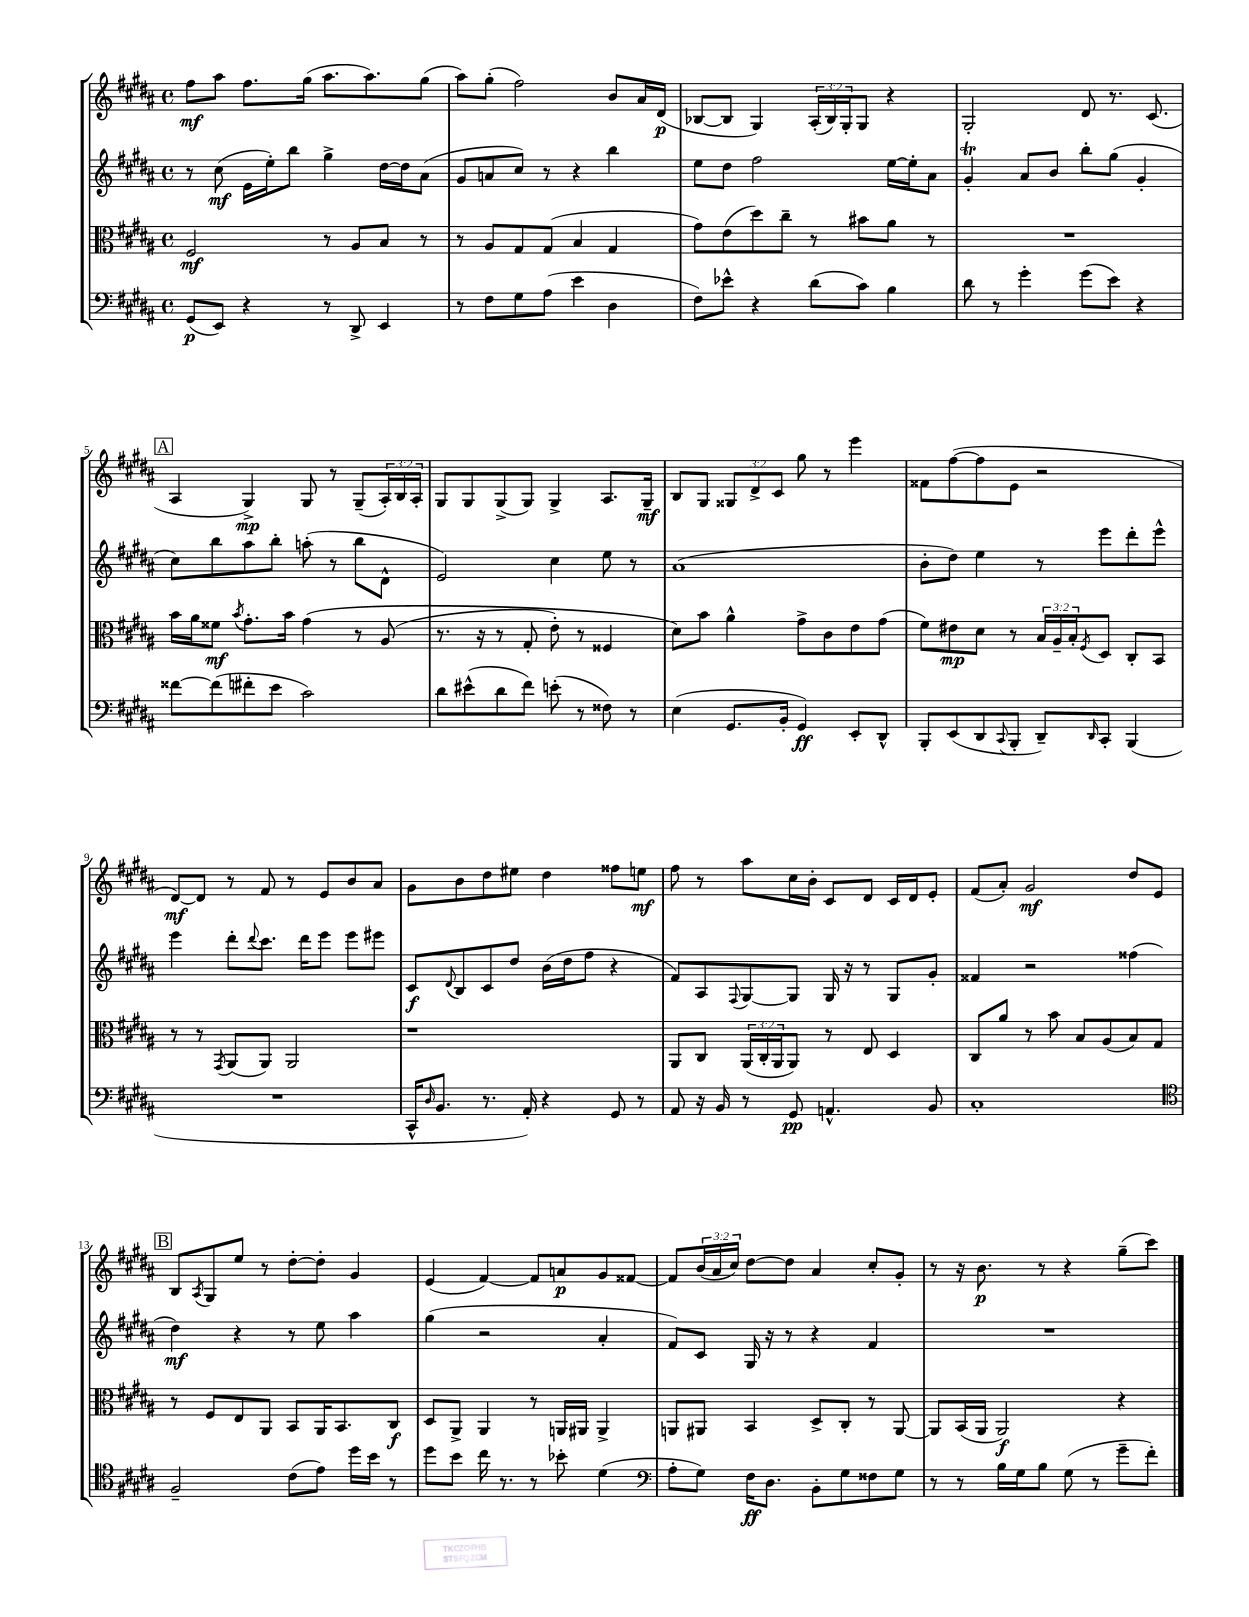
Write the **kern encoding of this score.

**kern	**dynam	**kern	**dynam	**kern	**dynam	**kern	**dynam
*part4	*part4	*part3	*part3	*part2	*part2	*part1	*part1
*staff4	*staff4	*staff3	*staff3	*staff2	*staff2	*staff1	*staff1
*clefF4	*	*clefC3	*	*clefG2	*	*clefG2	*
*k[f#c#g#d#a#]	*	*k[f#c#g#d#a#]	*	*k[f#c#g#d#a#]	*	*k[f#c#g#d#a#]	*
*M4/4	*	*M4/4	*	*M4/4	*	*M4/4	*
*met(c)	*	*met(c)	*	*met(c)	*	*met(c)	*
=1	=1	=1	=1	=1	=1	=1	=1
(8GG#/L	p	2F#/	mf	8r	.	8ff#\L	mf
8EE/J)	.	.	.	(8cc#\	mf	8aa#\J	.
4r	.	.	.	16e\LL	.	8.ff#\L	.
.	.	.	.	16ee'\J)	.	.	.
.	.	.	.	8bb\J	.	.	.
.	.	.	.	.	.	(16gg#\Jk	.
8r	.	8r	.	4gg#^\	.	8.aa#\L	.
8DD#^/	.	8A#/L	.	.	.	.	.
.	.	.	.	.	.	8.aa#\)	.
4EE/	.	8B/J	.	[16dd#\LL	.	.	.
.	.	.	.	16dd#\J]	.	.	.
.	.	8r	.	(8a#\J	.	(8gg#\J	.
=2	=2	=2	=2	=2	=2	=2	=2
8r	.	8r	.	8g#/L	.	8aa#\L)	.
8F#\L	.	8A#/L	.	8an/	.	(8gg#'\J	.
8G#\	.	8G#/	.	8cc#/J)	.	2ff#\)	.
(8A#\J	.	(8G#/J	.	8r	.	.	.
4e\	.	4B/	.	4r	.	.	.
4D#\	.	4G#/	.	4bb\	.	8b/L	.
.	.	.	.	.	.	16a#/L	.
.	.	.	.	.	.	(16d#/JJ	p
=3	=3	=3	=3	=3	=3	=3	=3
8F#\L)	.	8g#\L)	.	8ee\L	.	[8B-X/L	.
8e-X^^\J	.	(8e\	.	8dd#\J	.	8B-/J]	.
4r	.	8dd#\)	.	2ff#\	.	4G#/)	.
.	.	8cc#~\J	.	.	.	.	.
(8d#\L	.	8r	.	.	.	(24A#'/LL	.
.	.	.	.	.	.	24B-/)	.
.	.	.	.	.	.	24G#'/J	.
8c#\J)	.	8b#X\L	.	.	.	8G#/J	.
4B\	.	8a#\J	.	[16ee\LL	.	4r	.
.	.	.	.	16ee'\J]	.	.	.
.	.	8r	.	8a#\J	.	.	.
=4	=4	=4	=4	=4	=4	=4	=4
8d#\	.	1r	.	4g#T'/	.	2G#'/	.
8r	.	.	.	.	.	.	.
4g#'\	.	.	.	8a#/L	.	.	.
.	.	.	.	8b/J	.	.	.
(8g#\L	.	.	.	8bb'\L	.	8d#/	.
8e\J)	.	.	.	(8gg#\J	.	8.r	.
4r	.	.	.	4g#'/	.	.	.
.	.	.	.	.	.	(8.c#/	.
!!LO:LB:g=z
!!LO:REH:place=s1:t=A
=5	=5	=5	=5	=5	=5	=5	=5
[8f##X\L	.	16b\LL	.	8cc#\L)	.	4A#/	.
.	.	16a#\J	.	.	.	.	.
(8f##\]	.	8f##X\J	mf	8bb\	.	.	.
.	.	8qb/	.	.	.	.	.
8f#X'\	.	8.g#'\L	.	8aa#\	.	4G#^/)	mp
8e\J	.	.	.	8bb'\J	.	.	.
.	.	16b\Jk	.	.	.	.	.
2c#\)	.	(4g#\	.	(8aan'\	.	8G#/	.
.	.	.	.	8r	.	8r	.
.	.	8r	.	8bb\L	.	(8G#~/L	.
.	.	(8A#/	.	8d#^^\J	.	24A#'/L)	.
.	.	.	.	.	.	24B/	.
.	.	.	.	.	.	24A#'/JJ	.
=6	=6	=6	=6	=6	=6	=6	=6
8d#\L	.	8.r	.	2e/)	.	8G#/L	.
(8e#X^^\	.	.	.	.	.	8G#/	.
.	.	16r	.	.	.	.	.
8d#\	.	8r	.	.	.	(8G#^/	.
8f#\J)	.	8G#'/	.	.	.	8G#/J)	.
(8en'\	.	8e'\)	.	4cc#\	.	4G#^/	.
8r	.	8r	.	.	.	.	.
8F##X\)	.	4F##X/	.	8ee\	.	8.A#/L	.
8r	.	.	.	8r	.	.	.
.	.	.	.	.	.	16G#~/Jk	mf
=7	=7	=7	=7	=7	=7	=7	=7
(4E\	.	8d#\L)	.	(1a#	.	8B/L	.
.	.	8b\J	.	.	.	8G#/J	.
8.GG#/L	.	4a#^^\	.	.	.	12G##X/L	.
.	.	.	.	.	.	12d#^/	.
.	.	.	.	.	.	12c#/J	.
16BB'/Jk	.	.	.	.	.	.	.
4GG#/)	ff	8g#^\L	.	.	.	8gg#\	.
.	.	8c#\	.	.	.	8r	.
8EE'/L	.	8e\	.	.	.	4eee\	.
8DD#^^/J	.	(8g#\J	.	.	.	.	.
=8	=8	=8	=8	=8	=8	=8	=8
8BBB'/L	.	8f#\L)	.	8b'\L	.	8f##X\L	.
(8EE/	.	8e#X\	mp	8dd#\J)	.	([8ff#\	.
8DD#/	.	8d#\J	.	4ee\	.	8ff#\]	.
8qqCC#/	.	.	.	.	.	.	.
8BBB'/J	.	8r	.	.	.	8e\J	.
8DD#~/L)	.	24B/LL	.	8r	.	2r	.
.	.	24A#~/	.	.	.	.	.
.	.	24B'/J	.	.	.	.	.
16qqDD#/	.	8qF#/	.	.	.	.	.
8CC#'/J	.	8D#/J	.	8eee\L	.	.	.
(4BBB/	.	8C#'/L	.	8ddd#'\	.	.	.
.	.	8BB/J	.	8eee^^\J	.	.	.
!!LO:LB:g=z
=9	=9	=9	=9	=9	=9	=9	=9
1r	.	8r	.	4eee\	.	[8d#/L)	mf
.	.	8r	.	.	.	8d#/J]	.
.	.	8qGG#/	.	.	.	.	.
.	.	(8AA#/L	.	8ddd#'\L	.	8r	.
.	.	.	.	8qqddd#/	.	.	.
.	.	8AA#/J)	.	8.ccc#\J	.	8f#/	.
.	.	2AA#/	.	.	.	8r	.
.	.	.	.	16ddd#\KL	.	.	.
.	.	.	.	8eee\J	.	8e/L	.
.	.	.	.	8eee\L	.	8b/	.
.	.	.	.	8eee#X\J	.	8a#/J	.
=10	=10	=10	=10	=10	=10	=10	=10
16CC#^^/KL	.	1r	.	8c#/L	f	8g#\L	.
16qqD#/	.	.	.	.	.	.	.
8.BB/J	.	.	.	.	.	.	.
.	.	.	.	8qqd#/	.	.	.
.	.	.	.	8B/	.	8b\	.
8.r	.	.	.	8c#/	.	8dd#\	.
.	.	.	.	8dd#/J	.	8ee#X\J	.
16AA#'/)	.	.	.	.	.	.	.
4r	.	.	.	(16b\LL	.	4dd#\	.
.	.	.	.	16dd#\J	.	.	.
.	.	.	.	8ff#\J	.	.	.
8GG#/	.	.	.	4r	.	8ff##X\L	.
8r	.	.	.	.	.	8een\J	mf
=11	=11	=11	=11	=11	=11	=11	=11
8AA#/	.	8AA#/L	.	8f#/L)	.	8ff#\	.
16r	.	8C#/J	.	8A#/	.	8r	.
16BB/	.	.	.	.	.	.	.
.	.	.	.	8qqF#/	.	.	.
8r	.	(24AA#/LL	.	[8G#/	.	8aa#\L	.
.	.	24C#'/	.	.	.	.	.
.	.	24AA#/J	.	.	.	.	.
8GG#/	pp	8AA#/J)	.	8G#/J]	.	16cc#\L	.
.	.	.	.	.	.	16b'\JJ	.
4.AAn^^/	.	8r	.	16G#/	.	8c#/L	.
.	.	.	.	16r	.	.	.
.	.	8E/	.	8r	.	8d#/J	.
.	.	4D#/	.	8G#/L	.	16c#/LL	.
.	.	.	.	.	.	16d#/J	.
8BB/	.	.	.	8g#'/J	.	8e'/J	.
=12	=12	=12	=12	=12	=12	=12	=12
1C#'	.	8C#/L	.	4f##X/	.	(8f#/L	.
.	.	8a#/J	.	.	.	8a#'/J)	.
.	.	8r	.	2r	.	2g#/	mf
.	.	8b\	.	.	.	.	.
.	.	8B/L	.	.	.	.	.
.	.	(8A#/	.	.	.	.	.
.	.	8B/)	.	(4ff##X\	.	8dd#/L	.
.	.	8G#/J	.	.	.	8e/J	.
!!LO:LB:g=z
!!LO:REH:place=s1:t=B
=13	=13	=13	=13	=13	=13	=13	=13
*clefC4	*	*	*	*	*	*	*
2F#~/	.	8r	.	4dd#\)	mf	8B/L	.
.	.	.	.	.	.	8qA#/	.
.	.	8F#/L	.	.	.	8G#/	.
.	.	8E/	.	4r	.	8ee/J	.
.	.	8AA#/J	.	.	.	8r	.
(8c#\L	.	8BB/L	.	8r	.	[8dd#'\L	.
8e\J)	.	16AA#/K	.	8ee\	.	8dd#'\J]	.
.	.	8.BB/	.	.	.	.	.
16dd#\LL	.	.	.	4aa#\	.	4g#/	.
16b\JJ	.	.	.	.	.	.	.
8r	.	8C#/J	f	.	.	.	.
=14	=14	=14	=14	=14	=14	=14	=14
8dd#\L	.	8D#/L	.	(4gg#\	.	(4e/	.
8b\J	.	8AA#^/J	.	.	.	.	.
16cc#\	.	4AA#/	.	2r	.	[4f#/)	.
8.r	.	.	.	.	.	.	.
8r	.	8r	.	.	.	8f#/L]	.
8b-X'\	.	16AAn/LL	.	.	.	8an/	p
.	.	16AA#X/JJ	.	.	.	.	.
(4d#\	.	4AA#^/	.	4a#'/	.	8g#/	.
.	.	.	.	.	.	[8f##X/J	.
=15	=15	=15	=15	=15	=15	=15	=15
*clefF4	*	*	*	*	*	*	*
8A#'\L	.	8AAn/L	.	8f#/L)	.	8f##/L]	.
8G#\J)	.	8AA#X/J	.	8c#/J	.	(24b/L	.
.	.	.	.	.	.	24a#/	.
.	.	.	.	.	.	24cc#/JJ)	.
16F#\KL	ff	4BB/	.	16G#/	.	[8dd#\L	.
8.D#\J	.	.	.	16r	.	.	.
.	.	.	.	8r	.	8dd#\J]	.
8BB'\L	.	8D#^/L	.	4r	.	4a#/	.
8G#\	.	8C#'/J	.	.	.	.	.
8F##X\	.	8r	.	4f#/	.	8cc#'/L	.
8G#\J	.	[8AA#/	.	.	.	8g#'/J	.
=16	=16	=16	=16	=16	=16	=16	=16
8r	.	8AA#/L]	.	1r	.	8r	.
8r	.	(16BB/L	.	.	.	16r	.
.	.	16AA#/JJ	.	.	.	8.b\	p
16B\LL	.	2AA#/)	f	.	.	.	.
16G#\J	.	.	.	.	.	.	.
8B\J	.	.	.	.	.	8r	.
(8G#\	.	.	.	.	.	4r	.
8r	.	.	.	.	.	.	.
8g#~\L	.	4r	.	.	.	(8gg#~\L	.
8f#'\J)	.	.	.	.	.	8ccc#\J)	.
==	==	==	==	==	==	==	==
*-	*-	*-	*-	*-	*-	*-	*-
